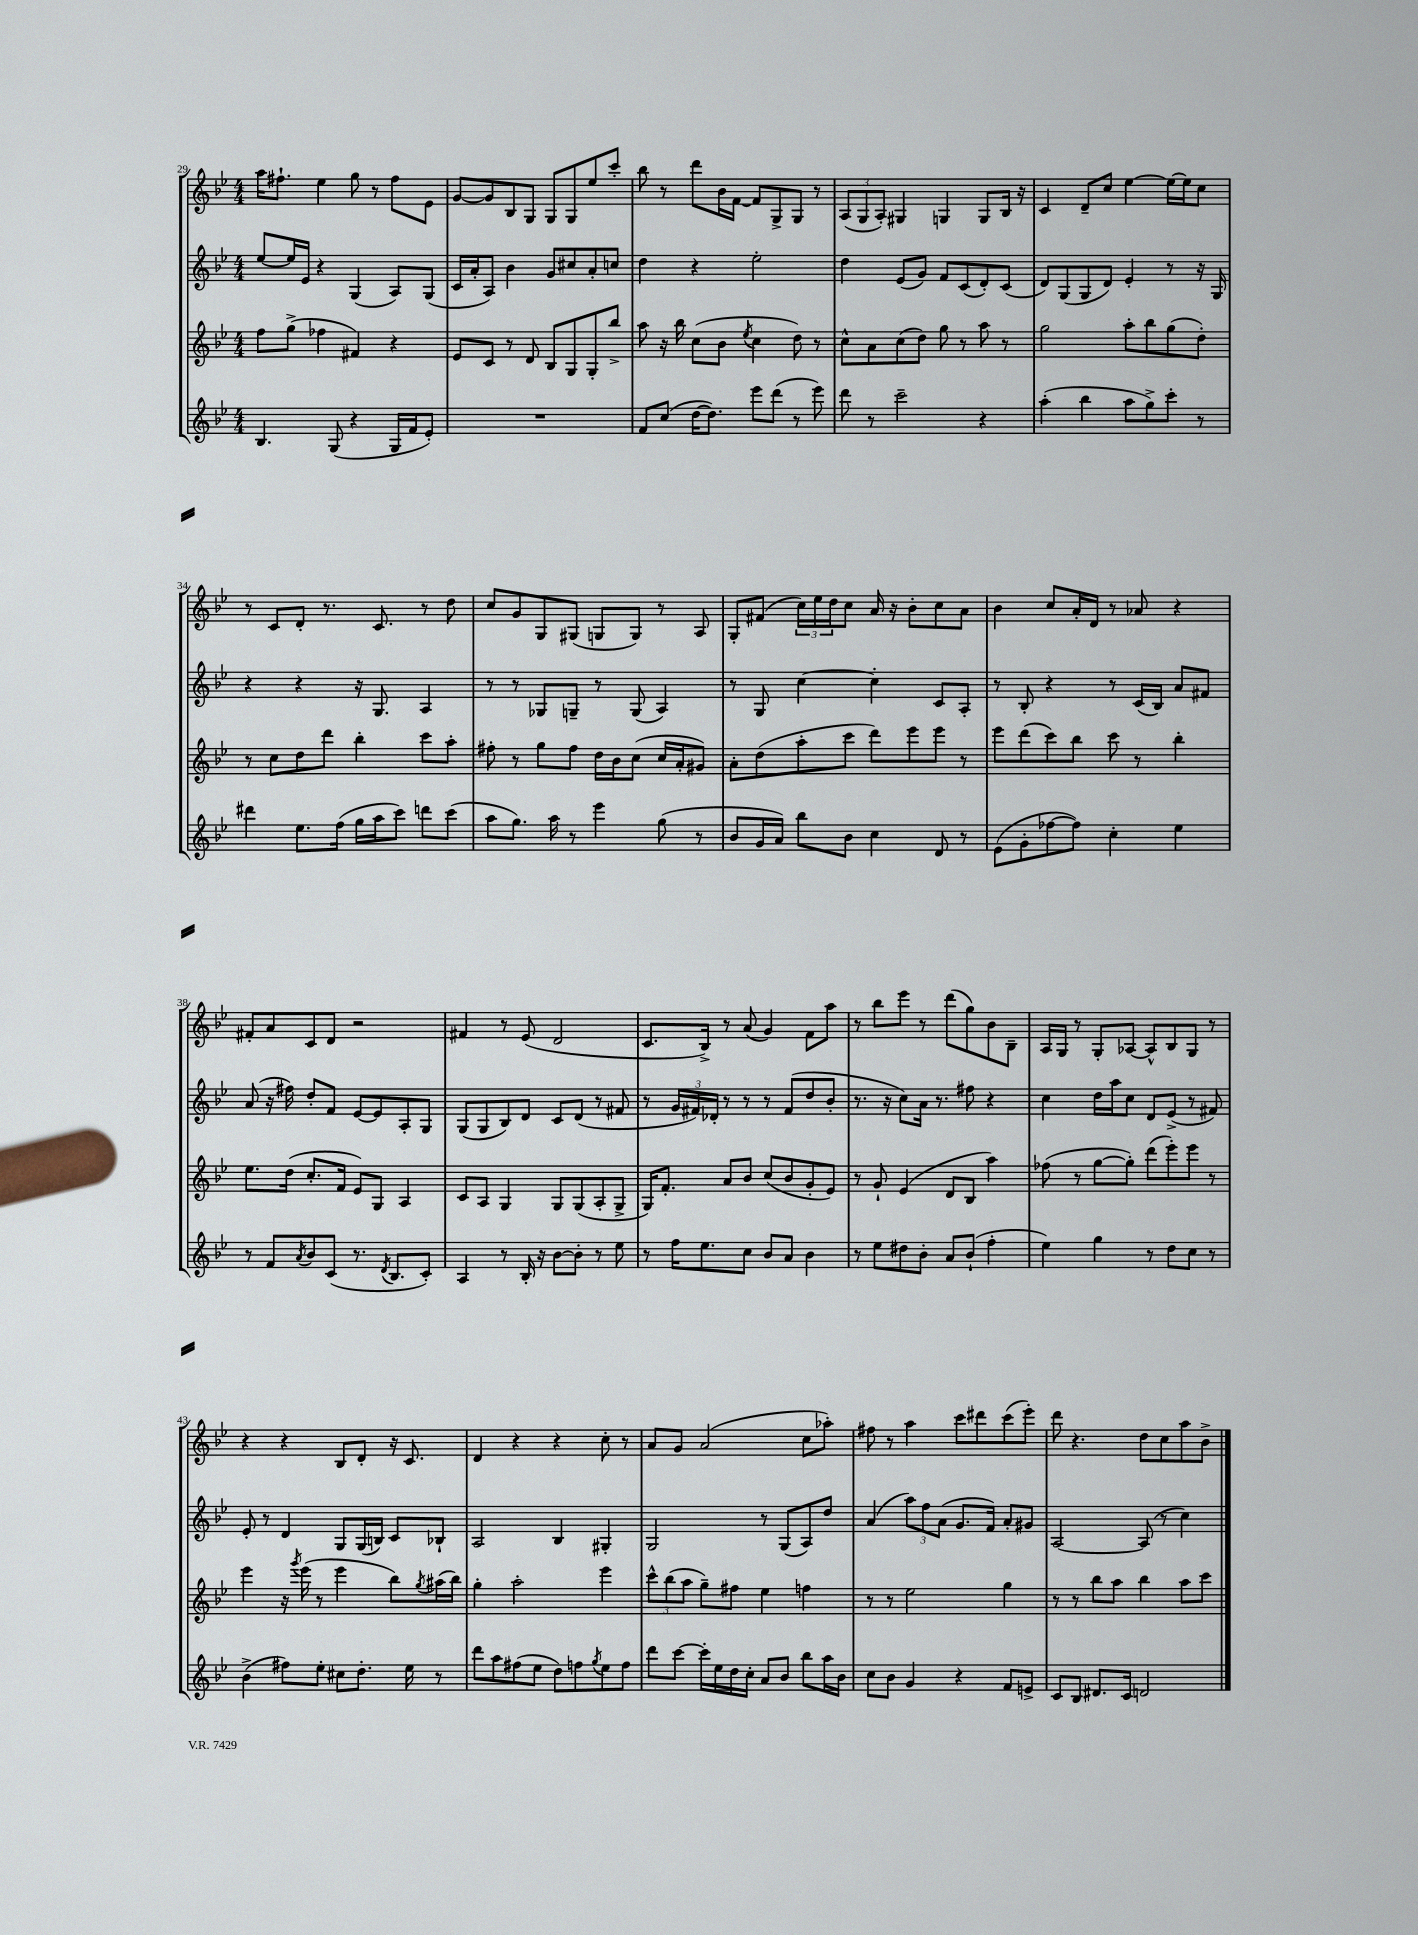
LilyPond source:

<<
\new StaffGroup <<
\new Staff = "s0" {
    \clef treble \key bes \major \numericTimeSignature \time 4/4
    a''16 fis''8.-! ees''4 g''8 r8 fis''8 ees'8 |
    g'8~ g'8 bes8 g8 g8 g8 ees''8 c'''8-. |
    bes''8 r8 d'''8 bes'16 f'16~ f'8 g8-> g8 r8 |
    \tuplet 3/2 { a8( g8 a8-.) } gis4 g4 g8 bes16 r16 |
    c'4 d'8-- c''8 ees''4~ ees''16~ ees''16 c''8 |
    r8 c'8 d'8-. r8. c'8. r8 d''8 |
    c''8 g'8 g8 gis8( g8 g8) r8 a8 |
    g8-. fis'8( \tuplet 3/2 { c''16) ees''16 d''16 } c''8 a'16 r16 bes'8-. c''8 a'8 |
    bes'4 c''8 a'16-. d'16 r8 aes'8 r4 |
    fis'8-. a'8 c'8 d'8 r2 |
    fis'4 r8 ees'8( d'2 |
    c'8. bes16->) r8 a'8( g'4) f'8 a''8 |
    r8 bes''8 ees'''8 r8 d'''8( g''8) bes'8 bes8-- |
    a16 g16 r8 g8-. aes8~ aes8-^ bes8 g8 r8 |
    r4 r4 bes8 d'8-. r16 c'8. |
    d'4 r4 r4 c''8-. r8 |
    a'8 g'8 a'2( c''8 aes''8-.) |
    fis''8 r8 a''4 c'''8 dis'''8 c'''8( ees'''8-.) |
    d'''8 r4. d''8 c''8 a''8 bes'8-> \bar "|." |
}
\new Staff = "s1" {
    \clef treble \key bes \major \numericTimeSignature \time 4/4
    ees''8~ ees''16 ees'16 r4 g4( a8) g8( |
    c'16 a'16-. a8) bes'4 g'8 cis''8 a'8-. c''8 |
    d''4 r4 ees''2-. |
    d''4 ees'8( g'8) f'8 c'8( d'8-.) c'8( |
    d'8) g8( g8 d'8) ees'4-. r8 r16 g16 |
    r4 r4 r16 g8. a4 |
    r8 r8 ges8 g8-- r8 g8( a4) |
    r8 g8 c''4~ c''4-. c'8 a8-. |
    r8 bes8-. r4 r8 c'16( bes16) a'8 fis'8 |
    a'8( r16 fis''16) d''8-. f'8 ees'8~ ees'8 a8-. g8 |
    g8( g8 bes8) d'8 c'8 d'8( r8 fis'8 |
    r8 \tuplet 3/2 { g'16 fis'16) des'16-. } r8 r8 r8 fis'8( d''8 bes'8-. |
    r8. r16 c''8) a'16 r8. fis''8 r4 |
    c''4 d''16 a''16 c''8 d'8 ees'8->( r8 fis'8) |
    ees'8-. r8 d'4 g8 g16( b16) c'8 bes8-! |
    a2 bes4 gis4-. |
    g2 r8 g8( a8) d''8 |
    a'4( \tuplet 3/2 { a''8) f''8 a'8( } g'8. f'16) a'8-. gis'8 |
    a2~ a8( r8 c''4) \bar "|." |
}
\new Staff = "s2" {
    \clef treble \key bes \major \numericTimeSignature \time 4/4
    f''8 g''8->( fes''4 fis'4) r4 |
    ees'8 c'8 r8 d'8 bes8 g8 g8-. bes''8-> |
    a''8 r16 bes''16 c''8( bes'8 \acciaccatura { ees''8 } c''4 d''8) r8 |
    c''8-^ a'8 c''8( d''8) g''8 r8 a''8 r8 |
    g''2 a''8-. bes''8 g''8( d''8-.) |
    r8 c''8 d''8 d'''8 bes''4-. c'''8 a''8-. |
    fis''8-. r8 g''8 fis''8 d''16 bes'16 c''8( c''16 a'16-. gis'8) |
    a'8-. d''8( a''8-. c'''8 d'''8) ees'''8 ees'''8 r8 |
    ees'''8 d'''8( c'''8) bes''8 c'''8 r8 bes''4-. |
    ees''8. d''16( c''8.-. f'16 ees'8) g8 a4 |
    c'8 a8 g4 g8 g8( a8-. g8-> |
    g16) f'8.-. a'8 bes'8 c''8( bes'8 g'8-. ees'8) |
    r8 g'8-! ees'4( d'8 bes8 a''4) |
    fes''8( r8 g''8~ g''8-.) d'''8( ees'''8-.) ees'''8 r8 |
    ees'''4 r16 \acciaccatura { g'''8 } ees'''16( r8 ees'''4 bes''8) \acciaccatura { g''8 } ais''16( bes''16) |
    g''4-. a''2-. ees'''4 |
    \tuplet 3/2 { c'''8-^ bes''8( a''8 } g''8--) fis''8 ees''4 f''4 |
    r8 r8 ees''2 g''4 |
    r8 r8 bes''8 a''8 bes''4 a''8 c'''8 \bar "|." |
}
\new Staff = "s3" {
    \clef treble \key bes \major \numericTimeSignature \time 4/4
    bes4. g8( r4 g16 f'16 ees'8-.) |
    R1 |
    f'8 c''8( d''16~ d''8.) ees'''8 d'''8( r8 ees'''8) |
    d'''8 r8 c'''2-- r4 |
    a''4-.( bes''4 a''8 g''8->) c'''8-. r8 |
    dis'''4 ees''8. f''16( g''16 a''16 c'''8) d'''8 c'''8( |
    a''8 g''8.) a''16 r8 ees'''4 g''8( r8 |
    bes'8 g'16 a'16) bes''8 bes'8 c''4 d'8 r8 |
    ees'8( g'8-. fes''8~ fes''8) c''4-. ees''4 |
    r8 f'8 \acciaccatura { a'8 } bes'8 c'8( r8. \acciaccatura { d'8 } bes8. c'8-.) |
    a4 r8 bes16-. r16 bes'8~ bes'8-. r8 ees''8 |
    r8 f''16 ees''8. c''8 bes'8 a'8 bes'4 |
    r8 ees''8 dis''8 bes'8-. a'8 bes'8-!( f''4-. |
    ees''4) g''4 r8 d''8 c''8 r8 |
    bes'4->( fis''8) ees''8-. cis''8 d''8.-. ees''16 r8 |
    d'''8 a''8 fis''8( ees''8 d''8) f''8 \acciaccatura { g''8 } ees''8 f''8 |
    d'''8 c'''8~ c'''16-. ees''16 d''16 c''16-. a'8 bes'8 bes''8 a''16 bes'16 |
    c''8 bes'8 g'4 r4 f'8 e'8-> |
    c'8 bes8 dis'8. c'16 d'2 \bar "|." |
}
>>
>>
\layout { \context { \Score currentBarNumber = #29 } }
